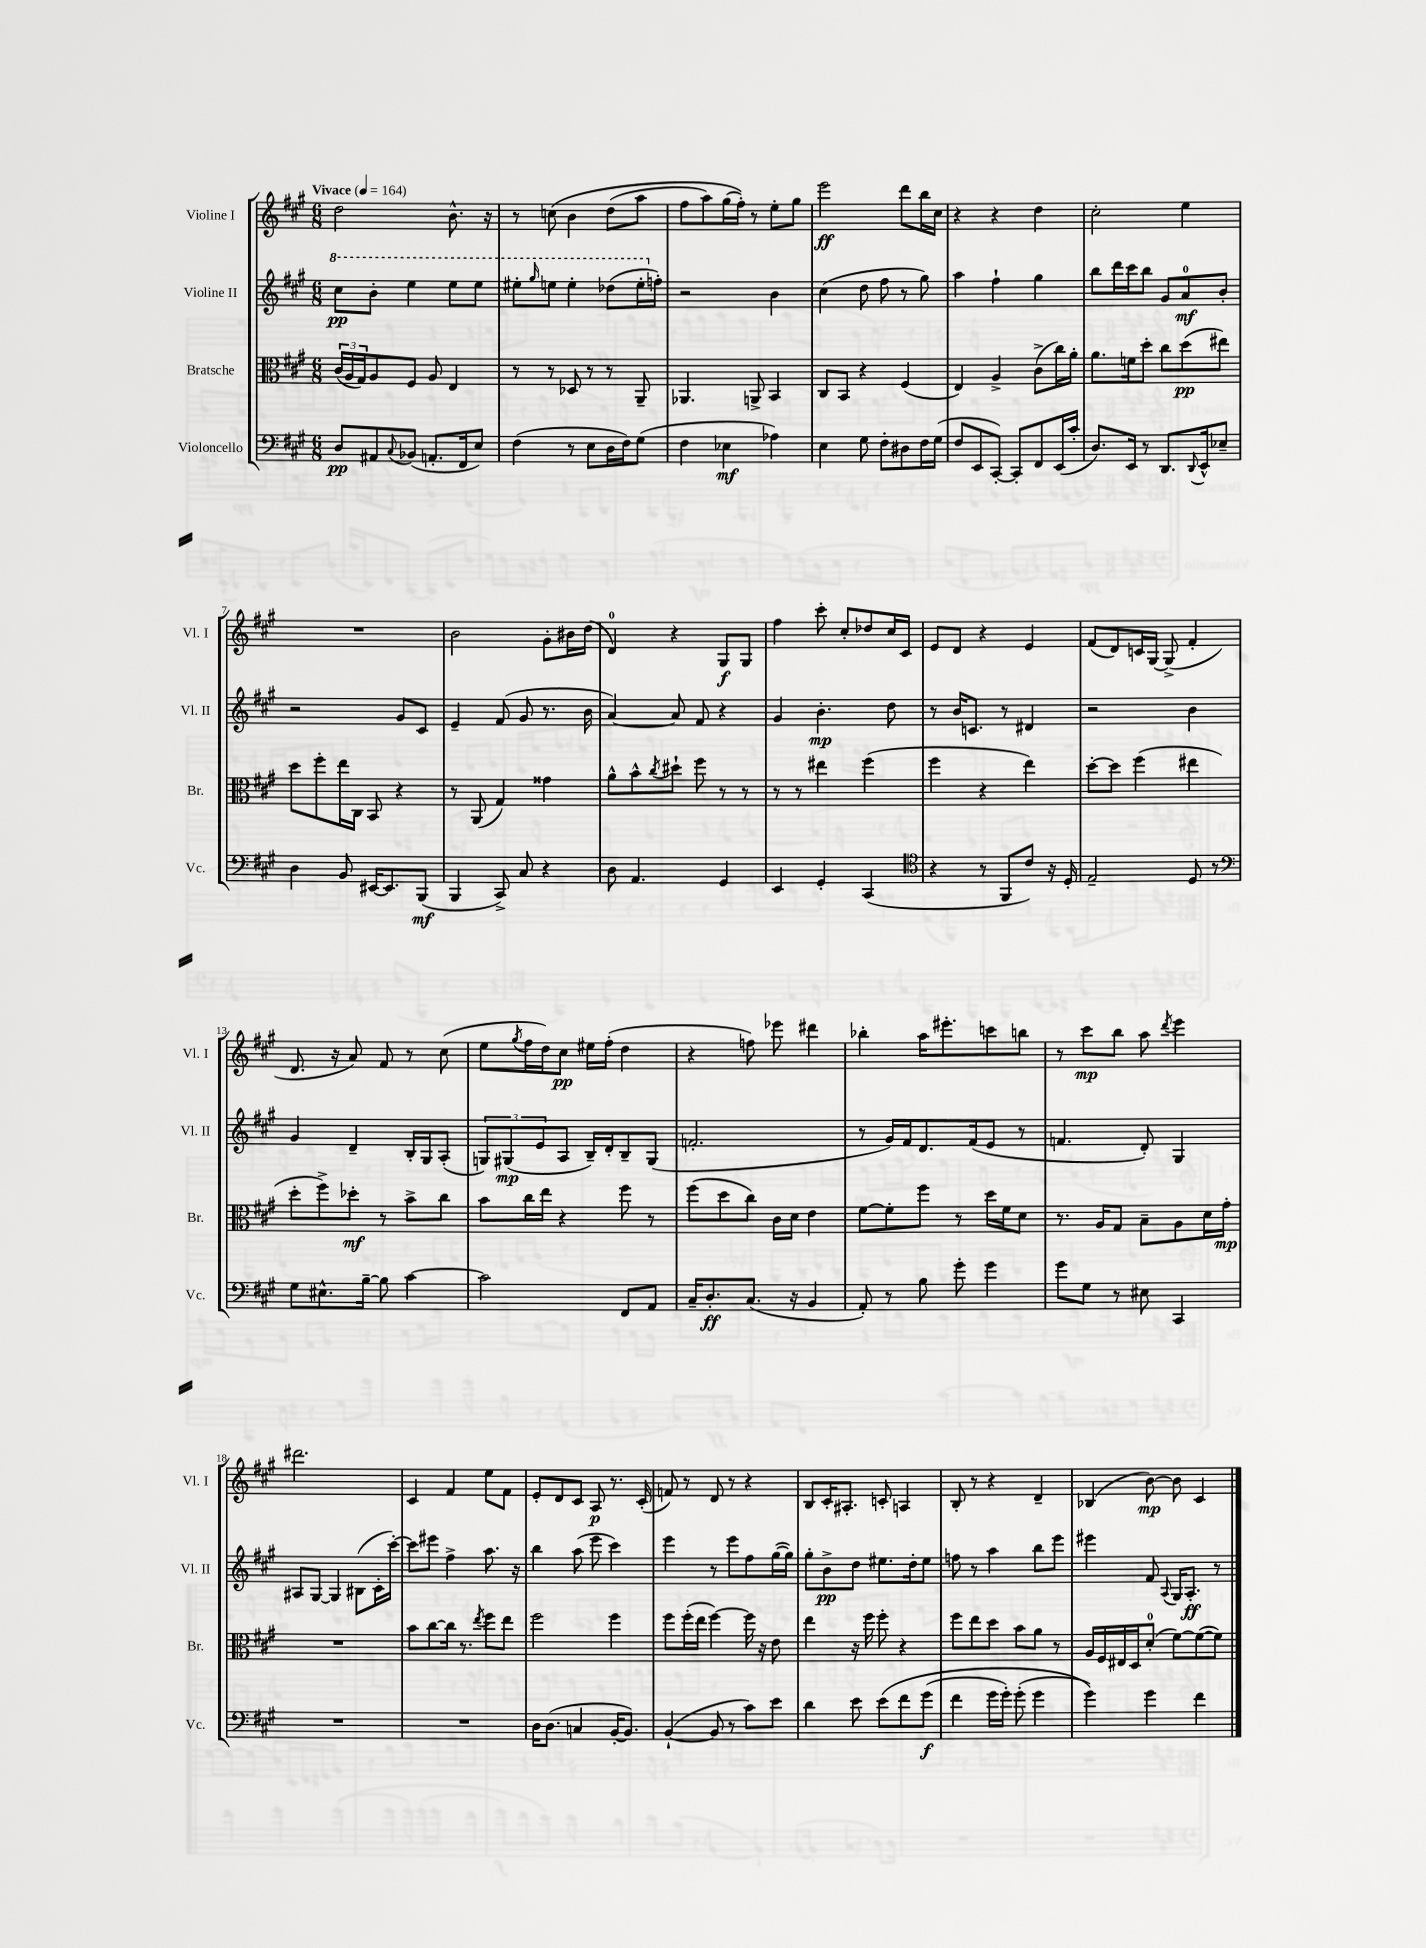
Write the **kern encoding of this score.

**kern	**dynam	**kern	**dynam	**kern	**dynam	**kern	**dynam
*part4	*part4	*part3	*part3	*part2	*part2	*part1	*part1
*staff4	*staff4	*staff3	*staff3	*staff2	*staff2	*staff1	*staff1
*I"Violoncello	*	*I"Bratsche	*	*I"Violine II	*	*I"Violine I	*
*I'Vc.	*	*I'Br.	*	*I'Vl. II	*	*I'Vl. I	*
*clefF4	*	*clefC3	*	*clefG2	*	*clefG2	*
*k[f#c#g#]	*	*k[f#c#g#]	*	*k[f#c#g#]	*	*k[f#c#g#]	*
*M6/8	*	*M6/8	*	*M6/8	*	*M6/8	*
*MM164	*	*MM164	*	*MM164	*	*MM164	*
*	*	*	*	*8va	*	*	*
=1	=1	=1	=1	=1	=1	=1	=1
!	!	!	!	!	!	!LO:TX:a:B:t=Vivace	!
8D/L	pp	(24c#/LL	.	8ccc#\L	pp	2dd\	.
.	.	24A/	.	.	.	.	.
.	.	24G#/J)	.	.	.	.	.
8AA#X/	.	8A/	.	8bb'\J	.	.	.
8qqC#/	.	.	.	.	.	.	.
(8BB-X/J	.	8F#/J	.	4eee\	.	.	.
8.AAn'/L	.	8A/	.	.	.	.	.
.	.	4E/	.	8eee\L	.	8.b^^\	.
16FF#/k	.	.	.	.	.	.	.
8E/J)	.	.	.	8eee\J	.	.	.
.	.	.	.	.	.	16r	.
=2	=2	=2	=2	=2	=2	=2	=2
(4F#\	.	8r	.	8eee#X'\L	.	8r	.
.	.	.	.	16qqggg#/	.	.	.
.	.	8r	.	8eeen\J	.	(8ccn\	.
8r	.	8D-X/	.	4eee'\	.	4b\	.
8E\L	.	8r	.	.	.	.	.
16D\L	.	8r	.	(8ddd-X\L	.	(8dd\L	.
16F#\J)	.	.	.	.	.	.	.
(8G#\J	.	8AA~/	.	16eee'\L	.	8aa\J	.
*	*	*	*	*X8va	*	*	*
.	.	.	.	16ffn'\JJ)	.	.	.
=3	=3	=3	=3	=3	=3	=3	=3
4F#\	.	4.AA-X/	.	2r	.	8ff#\L	.
.	.	.	.	.	.	8aa\)	.
4E-X\	mf	.	.	.	.	(16gg#\L	.
.	.	.	.	.	.	16ff#'\JJ))	.
.	.	8AAn^/	.	.	.	8r	.
4A-X\)	.	4BB/	.	4b\	.	8ee'\L	.
.	.	.	.	.	.	8gg#\J	.
=4	=4	=4	=4	=4	=4	=4	=4
4E\	.	8C#/L	.	(4cc#\	.	2eee\	ff
.	.	8BB/J	.	.	.	.	.
8G#\	.	4r	.	8dd\	.	.	.
8F#'\L	.	.	.	8ff#\	.	.	.
8D#X\	.	(4F#/	.	8r	.	8ddd\L	.
16F#\L	.	.	.	8gg#\)	.	16bb\L	.
(16G#\JJ	.	.	.	.	.	16cc#\JJ	.
=5	=5	=5	=5	=5	=5	=5	=5
8F#/L	.	4E/)	.	4aa\	.	4r	.
8EE/	.	.	.	.	.	.	.
[8CC#'/J)	.	4A^/	.	4ff#`\	.	4r	.
8CC#'/L]	.	.	.	.	.	.	.
8FF#/	.	(8c#^\L	.	4gg#\	.	4dd\	.
(16EE/L	.	16cc#\L)	.	.	.	.	.
16c#'/JJ	.	16a'\JJ	.	.	.	.	.
=6	=6	=6	=6	=6	=6	=6	=6
8.D/L)	.	8.a\L	.	8bb\L	.	2cc#'\	.
.	.	.	.	16ddd\L	.	.	.
16EE/Jk	.	16fn\k	.	16ccc#\J	.	.	.
8r	.	8dd'\J	.	8bb\J	.	.	.
8.DD/L	.	8cc#\L	.	8g#/L	.	.	.
.	.	(8dd\	pp	8a/	mf	4ee\	.
8qqDD/	.	.	.	.	.	.	.
16EE^^/k	.	.	.	.	.	.	.
8E-X~/J	.	8ee#X\J)	.	8b'/J	.	.	.
!!LO:LB:g=z
=7	=7	=7	=7	=7	=7	=7	=7
4D\	.	8dd\L	.	2r	.	2.r	.
.	.	8ff#'\	.	.	.	.	.
8BB/	.	16ee\L	.	.	.	.	.
.	.	16C#\JJ	.	.	.	.	.
[16EE#X/KL	.	8BB/	.	.	.	.	.
8.EE#/]	.	.	.	.	.	.	.
.	.	4r	.	8g#/L	.	.	.
(8BBB/J	mf	.	.	8c#/J	.	.	.
=8	=8	=8	=8	=8	=8	=8	=8
4BBB/	.	8r	.	4e~/	.	2b\	.
.	.	(8AA/	.	.	.	.	.
8CC#^/)	.	4G#/)	.	(8f#/	.	.	.
8C#/	.	.	.	8g#/	.	.	.
4r	.	4g##X\	.	8.r	.	8g#'\L	.
.	.	.	.	.	.	16b#X\L	.
.	.	.	.	16b\	.	(16dd\JJ	.
=9	=9	=9	=9	=9	=9	=9	=9
8D\	.	8a^^\L	.	[4a/)	.	4d/)	.
4.AA/	.	8b^^\	.	.	.	.	.
.	.	8qcc#/	.	.	.	.	.
.	.	8dd#X`\J	.	8a/]	.	4r	.
.	.	8ff#\	.	8f#/	.	.	.
4GG#/	.	8r	.	4r	.	8G#/L	f
.	.	8r	.	.	.	8G#/J	.
=10	=10	=10	=10	=10	=10	=10	=10
4EE/	.	8r	.	4g#/	.	4ff#\	.
.	.	8r	.	.	.	.	.
4GG#'/	.	4ee#X\	.	4.b'\	mp	8ccc#'\	.
.	.	.	.	.	.	8cc#'/L	.
(4CC#/	.	(4ff#\	.	.	.	8dd-X/	.
.	.	.	.	8dd\	.	16cc#/L	.
.	.	.	.	.	.	16c#/JJ	.
=11	=11	=11	=11	=11	=11	=11	=11
*clefC4	*	*	*	*	*	*	*
4r	.	4ff#\	.	8r	.	8e/L	.
.	.	.	.	16b/KL	.	8d/J	.
.	.	.	.	8.cn/J	.	.	.
8r	.	4r	.	.	.	4r	.
8FF#/L	.	.	.	8r	.	.	.
8c#/J)	.	4ee\)	.	4d#X/	.	4e/	.
16r	.	.	.	.	.	.	.
16D'/	.	.	.	.	.	.	.
=12	=12	=12	=12	=12	=12	=12	=12
2E~/	.	[8dd'\L	.	2r	.	(8f#/L	.
.	.	8dd\J]	.	.	.	8d/)	.
.	.	(4ff#\	.	.	.	16cn/L	.
.	.	.	.	.	.	[16G#/JJ	.
.	.	.	.	.	.	(8G#^/]	.
8D/	.	4ee#X\	.	4b\	.	4f#'/	.
8r	.	.	.	.	.	.	.
!!LO:LB:g=z
=13	=13	=13	=13	=13	=13	=13	=13
*clefF4	*	*	*	*	*	*	*
8G#\L	.	8dd'\L	.	4g#/	.	8.d/	.
8.E#X^^\	.	8ff#^\)	.	.	.	.	.
.	.	.	.	.	.	16r	.
.	.	8dd-X'\J	mf	4d~/	.	8a/)	.
[16B~\Jk	.	.	.	.	.	.	.
8B\]	.	8r	.	.	.	8f#/	.
[4c#\	.	8b^\L	.	16B'/LL	.	8r	.
.	.	.	.	16G#/J	.	.	.
.	.	8cc#\J	.	(8A'/J	.	(8cc#\	.
=14	=14	=14	=14	=14	=14	=14	=14
2c#\]	.	8b\L	.	12Gn/L)	.	8ee\L	.
.	.	.	.	(12G#X/	mp	.	.
.	.	.	.	.	.	8qgg#/	.
.	.	16cc#\L	.	.	.	16ff#\L	.
.	.	.	.	12e/	.	.	.
.	.	16ee\JJ	.	.	.	16dd\J)	.
.	.	4r	.	8A/J	.	8cc#\J	pp
.	.	.	.	16B~/LL)	.	16ee#X\LL	.
.	.	.	.	16d'/J	.	(16ff#'\JJ	.
8FF#/L	.	8ff#\	.	8B~/	.	4dd\	.
8AA/J	.	8r	.	(8G#/J	.	.	.
=15	=15	=15	=15	=15	=15	=15	=15
16C#~/KL	.	(8ff#\L	.	2.fn'/	.	4r	.
8.D'/	ff	.	.	.	.	.	.
.	.	8dd\	.	.	.	.	.
(8.C#/J	.	8cc#\J)	.	.	.	8ffn\)	.
.	.	16c#\LL	.	.	.	8eee-X\	.
16r	.	16d\JJ	.	.	.	.	.
4BB/	.	4e\	.	.	.	4ddd#X\	.
=16	=16	=16	=16	=16	=16	=16	=16
8AA'/)	.	[8f#\L	.	8r	.	4bb-X'\	.
8r	.	8f#'\]	.	16g#/LL)	.	.	.
.	.	.	.	16f#/J	.	.	.
8B\	.	8ff#\J	.	8.d/	.	16aa\KL	.
.	.	.	.	.	.	8.eee#X'\	.
8g#'\	.	8r	.	.	.	.	.
.	.	.	.	(16f#/k	.	.	.
4g#\	.	16dd\LL	.	8e/J	.	8cccn\	.
.	.	16f#\J	.	.	.	.	.
.	.	8d\J	.	8r	.	8bbn\J	.
=17	=17	=17	=17	=17	=17	=17	=17
8g#\L	.	8.r	.	4.fn/	.	8r	.
8G#\J	.	.	.	.	.	8ccc#\L	mp
.	.	16A/KL	.	.	.	.	.
8r	.	8G#/J	.	.	.	8bb\J	.
8E#X\	.	8B~\L	.	8d'/)	.	8aa\	.
.	.	.	.	.	.	8qddd/	.
4CC#/	.	8A\	.	4G#/	.	4eee\	.
.	.	16d\L	.	.	.	.	.
.	.	16g#'\JJ	mp	.	.	.	.
!!LO:LB:g=z
=18	=18	=18	=18	=18	=18	=18	=18
2.r	.	2.r	.	8A#X/L	.	2.ddd#X\	.
.	.	.	.	[8G#/J	.	.	.
.	.	.	.	4G#/]	.	.	.
.	.	.	.	(8B#X\L	.	.	.
.	.	.	.	16c#'\L	.	.	.
.	.	.	.	[16ccc#'\JJ)	.	.	.
=19	=19	=19	=19	=19	=19	=19	=19
2.r	.	8b\L	.	8ccc#\L]	.	4c#/	.
.	.	[8cc#\	.	8eee#X\J	.	.	.
.	.	16cc#\Jk]	.	4ff#^\	.	4f#/	.
.	.	8.r	.	.	.	.	.
.	.	8qee/	.	.	.	.	.
.	.	8ff#\L	.	8.aa\	.	8ee\L	.
.	.	8ee\J	.	.	.	8f#\J	.
.	.	.	.	16r	.	.	.
=20	=20	=20	=20	=20	=20	=20	=20
16D\KL	.	2ff#\	.	4bb\	.	8e'/L	.
(8.D\J	.	.	.	.	.	.	.
.	.	.	.	.	.	8d/	.
4Cn/	.	.	.	(8aa\	.	8c#/J	.
.	.	.	.	8eee\	.	8A/	p
[16BB'/KL	.	4ff#\	.	4ccc#\)	.	8.r	.
8.BB/J])	.	.	.	.	.	.	.
.	.	.	.	.	.	(16c#'/	.
=21	=21	=21	=21	=21	=21	=21	=21
([4BB`/	.	8ff#\L	.	4eee\	.	8fn/)	.
.	.	(16ff#'\L	.	.	.	8r	.
.	.	16ee\JJ	.	.	.	.	.
8BB/]	.	[4ff#\)	.	8r	.	8d/	.
8r	.	.	.	8eee\L	.	8r	.
8c#\L)	.	16ff#\]	.	8ff#\	.	4r	.
.	.	16r	.	.	.	.	.
8e\J	.	8e\	.	([16gg#\L	.	.	.
.	.	.	.	16gg#\JJ])	.	.	.
=22	=22	=22	=22	=22	=22	=22	=22
4d\	.	4ee\	.	8gg#'\L	.	8B/L	.
.	.	.	.	8b^\	pp	16c#'/K	.
.	.	.	.	.	.	8.A#X'/J	.
8e\	.	16r	.	8dd\J	.	.	.
.	.	16ff#\	.	.	.	.	.
(8e\L	.	8ff#'\	.	8.ee#X\L	.	8cn'/	.
8f#\	.	4r	.	.	.	4An/	.
.	.	.	.	16dd'\k	.	.	.
(8g#\J	f	.	.	8ee#\J	.	.	.
=23	=23	=23	=23	=23	=23	=23	=23
4f#\	.	8ff#\L	.	8ffn\	.	8B'/	.
.	.	8ee\	.	8r	.	8r	.
16g#\LL	.	8dd\J	.	4aa\	.	4r	.
16g#'\JJ)	.	.	.	.	.	.	.
(8g#'\	.	8b\L	.	.	.	.	.
4g#\	.	8a\J	.	8bb\L	.	4d~/	.
.	.	8r	.	8eee\J	.	.	.
=24	=24	=24	=24	=24	=24	=24	=24
4g#\))	.	16A/LL	.	4eee#X\	.	(4B-X/	.
.	.	16F#/	.	.	.	.	.
.	.	16E#X/	.	.	.	.	.
.	.	16D/J	.	.	.	.	.
4g#\	.	(8d'/J	.	8f#/	.	[8b\)	mp
.	.	.	.	8qqA/	.	.	.
.	.	[8f#\L)	.	16G#/KL	.	8b\]	.
.	.	.	.	8.A'/J	ff	.	.
4f#\	.	(8f#\_	.	.	.	4c#/	.
.	.	8f#\J])	.	8r	.	.	.
==	==	==	==	==	==	==	==
*-	*-	*-	*-	*-	*-	*-	*-
